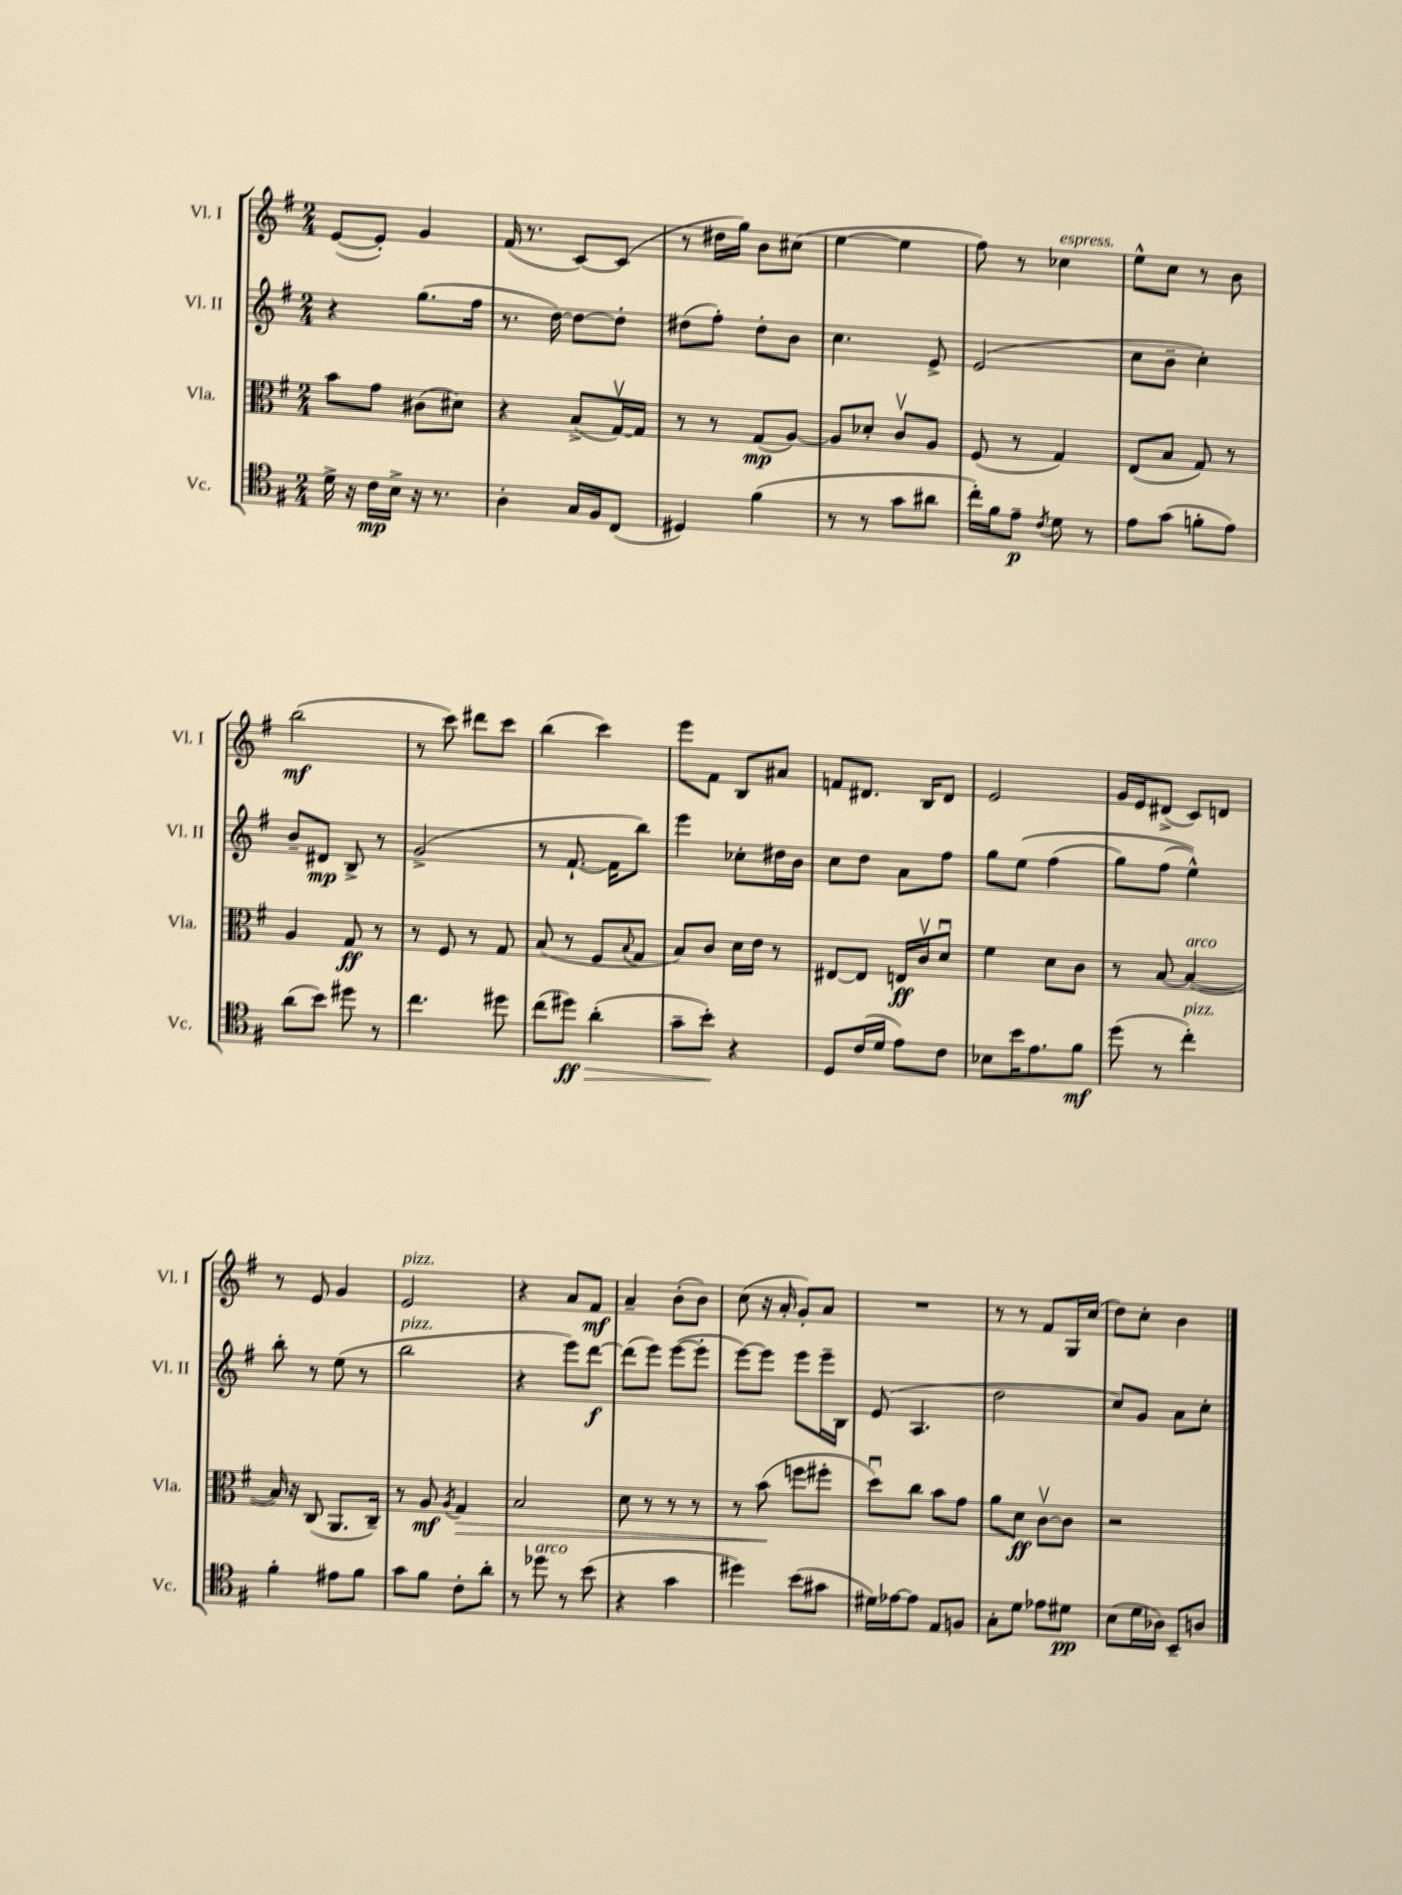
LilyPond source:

<<
\new StaffGroup <<
\new Staff = "s0" \with { instrumentName = "Vl. I" shortInstrumentName = "Vl. I" } {
    \clef treble \key g \major \numericTimeSignature \time 2/4
    e'8~( e'8-.) g'4 |
    fis'16( r8. c'8~) c'8( |
    r8 dis''16 g''16) b'8 cis''8( |
    e''4~ e''4 |
    fis''8) r8 ces''4^\markup { \italic "espress." } |
    e''8-^ c''8 r8 b'8 |
    b''2\mf( |
    r8 c'''8) dis'''8 c'''8 |
    b''4( c'''4) |
    e'''8 fis'8 b8 ais'8 |
    f'8 dis'8. b16 dis'8 |
    e'2 |
    g'16 e'16 dis'8->( c'8) d'8 |
    r8 e'8 g'4 |
    e'2^\markup { \italic "pizz." } |
    r4 a'8 fis'8\mf |
    a'4-- b'8-.( b'8) |
    c''8( r16 a'16-. g'8-.) a'8 |
    R2 |
    r8 r8 fis'8 g16 c''16( |
    d''8) c''8-. b'4 \bar "|." |
}
\new Staff = "s1" \with { instrumentName = "Vl. II" shortInstrumentName = "Vl. II" } {
    \clef treble \key g \major \numericTimeSignature \time 2/4
    r4 g''8.( fis''16 |
    r8. d''16~) d''8~ d''8-. |
    dis''8( fis''8-.) dis''8-. b'8 |
    c''4. e'8-> |
    e'2( |
    c''8 b'8-- c''4-.) |
    b'8-- dis'8\mp b8-> r8 |
    g'2->( |
    r8 fis'8.~-! fis'16 b''8) |
    e'''4 ces''8-. dis''16 b'16 |
    c''8 d''8 a'8 fis''8 |
    g''8 e''8\( fis''4( |
    g''8) fis''8( e''4-^)\) |
    b''8-. r8 e''8( r8 |
    b''2^\markup { \italic "pizz." } |
    r4 e'''8) d'''8~\f |
    d'''8( e'''8) e'''8~( e'''8-. |
    e'''8~) e'''8 e'''8 e'''16-- b16 |
    e'8( a4. |
    d''2 |
    c''8) g'8 a'8 c''8-. \bar "|." |
}
\new Staff = "s2" \with { instrumentName = "Vla." shortInstrumentName = "Vla." } {
    \clef alto \key g \major \numericTimeSignature \time 2/4
    b'8 g'8 cis'8( dis'8) |
    r4 b8->( g16~\upbow) g16 |
    r8 r8 g8\mp( a8~) |
    a8 des'8-. c'8\upbow a8 |
    fis8( r8 g4) |
    e8( b8 g8) r8 |
    a4 g8\ff r8 |
    r8 fis8 r8 g8 |
    b8( r8 fis8 \appoggiatura { b8 } g8 |
    b8) c'8 d'16 e'16 r8 |
    eis8~ eis8 e16\ff c'16\upbow d'8\downbow |
    fis'4 d'8 c'8 |
    r8 b8~ b4~^\markup { \italic "arco" }( |
    b16) r16 c8( a,8. c16--) |
    r8 a8\mf \acciaccatura { a8 } g4\> |
    b2 |
    d'8 r8 r8 r8 |
    r8 b'8\!( f''8 fis''8-. |
    d''8\downbow) c''8 b'8 g'8 |
    a'8 d'8\ff c'8~\upbow c'8 |
    r2 \bar "|." |
}
\new Staff = "s3" \with { instrumentName = "Vc." shortInstrumentName = "Vc." } {
    \clef tenor \key g \major \numericTimeSignature \time 2/4
    d'16-> r16 c'16\mp b16-> r16 r8. |
    a4-. g16 fis16 c8( |
    dis4) fis'4( |
    r8 r8 g'8 ais'8 |
    c''16-.) fis'16 e'8--\p \acciaccatura { c'8 } d'8 r8 |
    e'8 g'8( f'8-. e'8) |
    a'8( b'8) dis''8 r8 |
    c''4. dis''8 |
    c''8( dis''8\ff\>) a'4-.( |
    g'8-- b'8-.\!) r4 |
    d8 c'16( d'16 e'8) c'8 |
    bes8 b'16 e'8. fis'8\mf |
    d''8( r8 c''4-.^\markup { \italic "pizz." }) |
    fis'4-. eis'8 fis'8 |
    g'8 fis'8 c'8-. a'8-. |
    r8 des''8^\markup { \italic "arco" } r8 b'8( |
    r4 g'4 |
    dis''4) b'8( gis'8 |
    dis'16) ees'16~ ees'8 e8 f8 |
    g8-. d'8 ees'8 dis'8\pp |
    b8( d'16 aes16) b,8-- a8 \bar "|." |
}
>>
>>
\layout { \context { \Score \remove "Bar_number_engraver" } }
